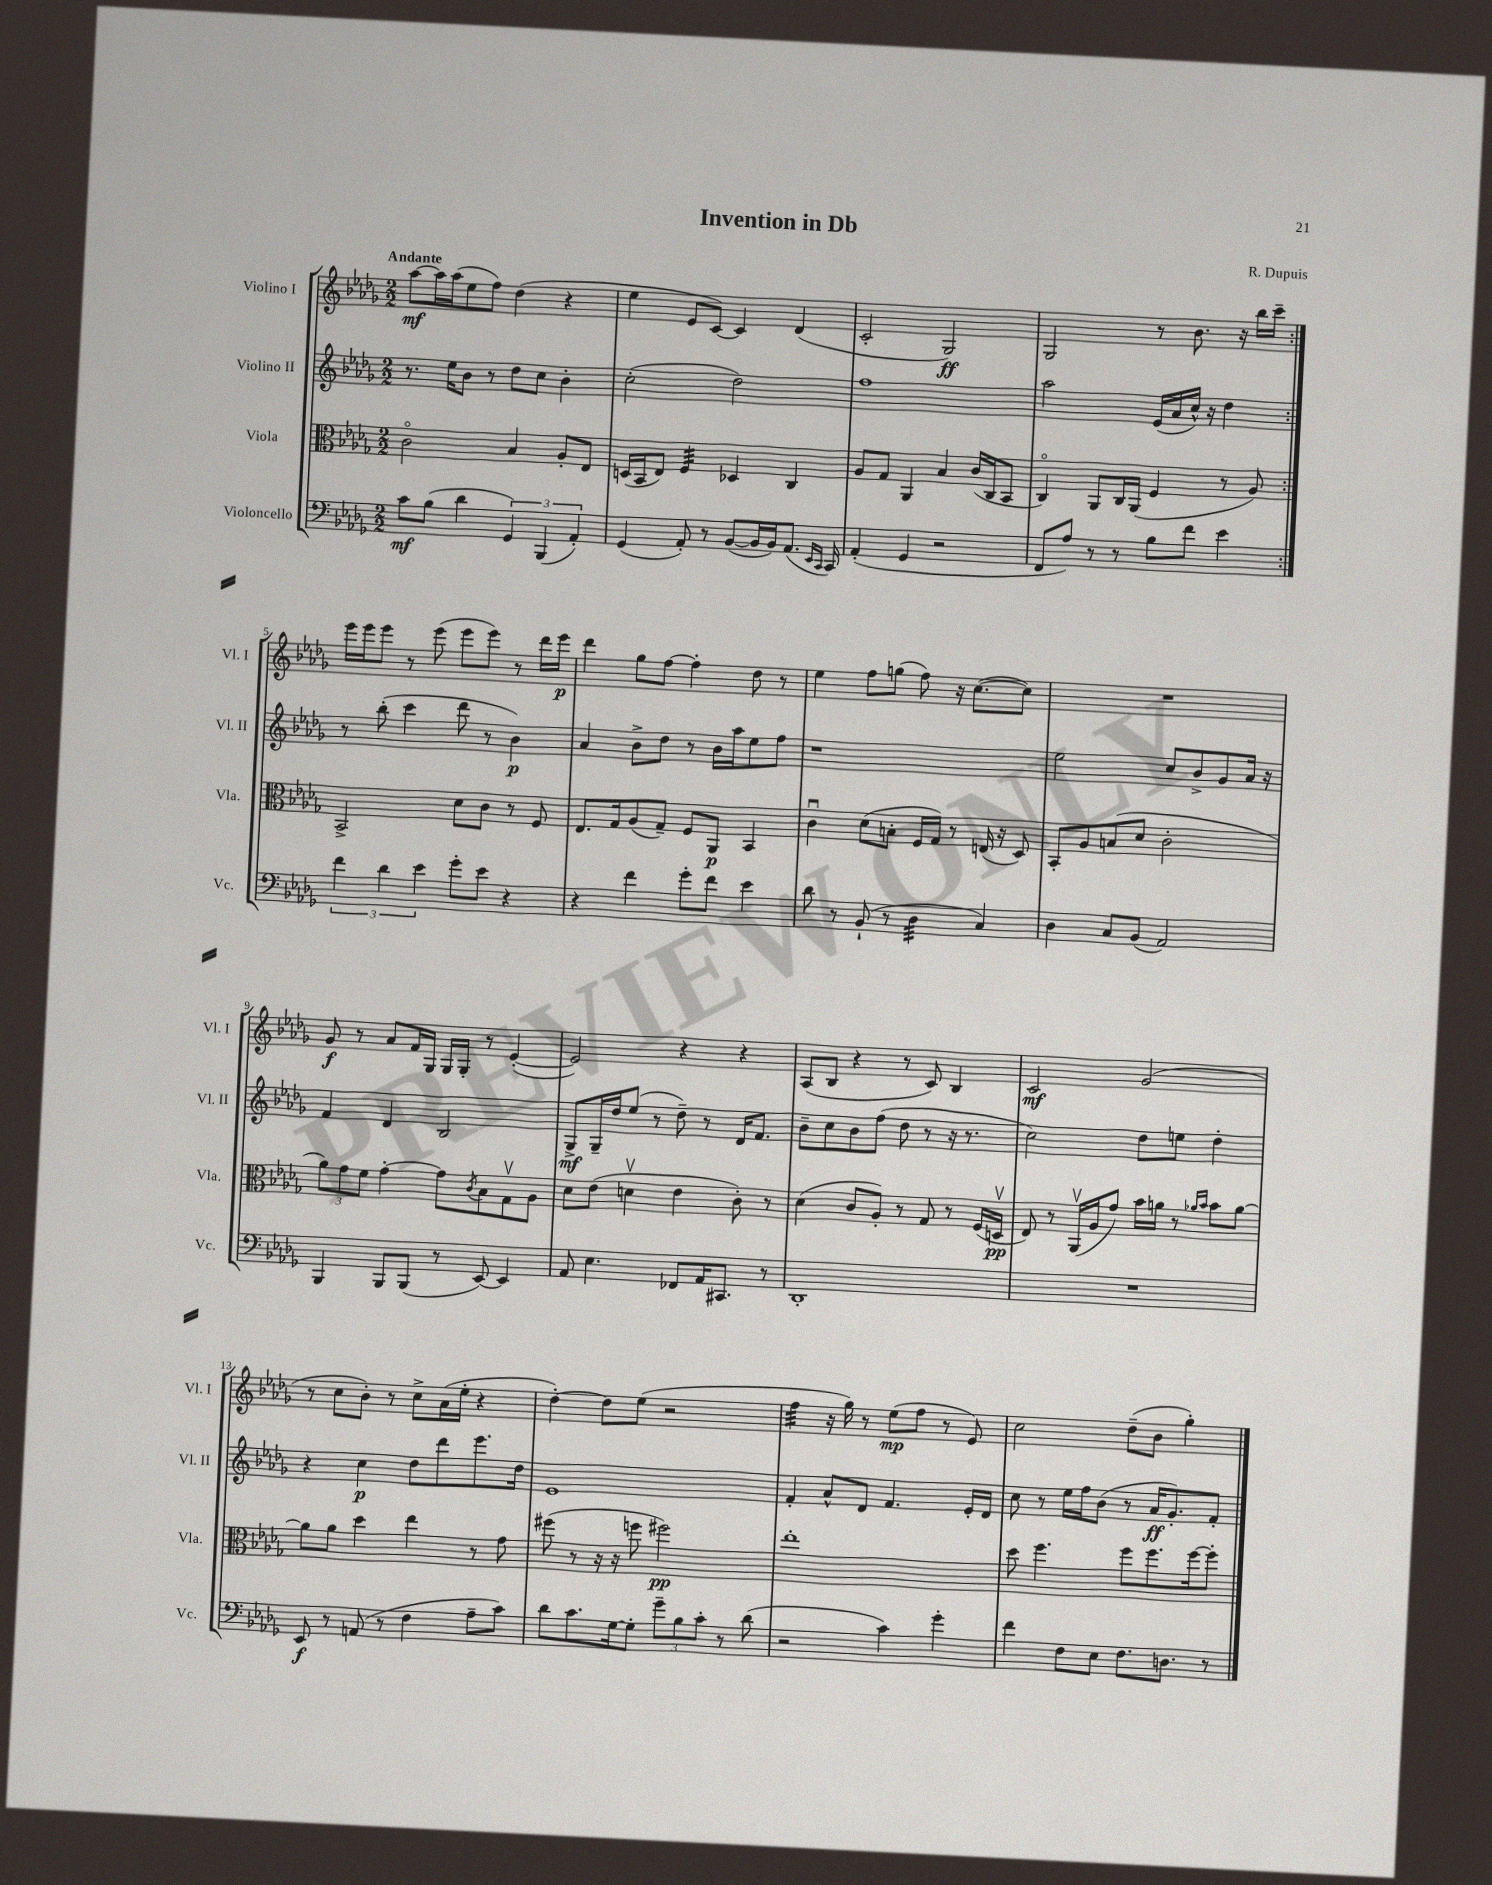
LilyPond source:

\header { title = "Invention in Db" composer = "R. Dupuis" }
<<
\new StaffGroup <<
\new Staff = "s0" \with { instrumentName = "Violino I" shortInstrumentName = "Vl. I" } {
    \clef treble \key des \major \numericTimeSignature \time 2/2 \tempo "Andante"
    \repeat volta 2 { aes''8~\mf aes''16 aes''16( ees''8 f''8) des''4( r4 |
    ees''4 ees'8 c'8~) c'4 des'4( |
    c'2-. ges2\ff) |
    ges2 r8 bes'8. r16 bes''16 c'''16-- | }
    ees'''16 ees'''16 ees'''8 r8 ees'''8( ees'''8 ees'''8) r8 des'''16 ees'''16\p |
    des'''4 ges''8 f''8~ f''4-. des''8 r8 |
    ees''4 f''8 g''8( f''8) r16 c''8.~( c''8) |
    R1 |
    ges'8\f r8 aes'8 f'16 ges16 ges16 ges16-. r8 ees'4~-.( |
    ees'2) r4 r4 |
    aes8( bes8 r4 r8 c'8) bes4 |
    c'2\mf ges'2( |
    r8 c''8 bes'8-.) r8 c''8-> aes'16( ees''16-. r4 |
    des''4~-.) des''8 ees''8( r2 |
    f''4:32 r16 ges''16) r8 ees''8\mp( f''8 r8 ees'8) |
    c''2 des''8--( bes'8 ges''4-.) \bar "|." |
}
\new Staff = "s1" \with { instrumentName = "Violino II" shortInstrumentName = "Vl. II" } {
    \clef treble \key des \major \numericTimeSignature \time 2/2
    \repeat volta 2 { r8. ees''16 bes'8 r8 des''8 c''8 bes'4-. |
    c''2-.( des''2) |
    f''1 |
    aes''2 ees'16( aes'16 c''16-^) r16 des''4 | }
    r8 bes''8-.( c'''4 des'''8 r8 bes'4\p) |
    aes'4 bes'8-> des''8 r8 bes'16 aes''16 ees''8 f''8 |
    r1 |
    ees''2 c''8 bes'8-> ges'8 aes'16 r16 |
    f'4 des'4 bes2 |
    ges8->\mf ges16-- des''16 ees''8( r8 des''8--) r8 des'16 f'8. |
    bes'8-- c''8 bes'8 f''8( des''8 r8 r16 r8. |
    c''2) des''8 e''8 des''4-. |
    r4 c''4\p des''8 des'''8 ees'''8. des''16 |
    ees'1 |
    f'4-. aes'8-^ des'8 f'4. ees'16-. des'16 |
    c''8 r8 ees''16 f''16 bes'8( r8 aes'16\ff ges'8.-.) f'8-. \bar "|." |
}
\new Staff = "s2" \with { instrumentName = "Viola" shortInstrumentName = "Vla." } {
    \clef alto \key des \major \numericTimeSignature \time 2/2
    \repeat volta 2 { c'2\flageolet bes4 aes8-. ees8 |
    d16( bes,16 ees8) f4:32 des4 c4 |
    aes8 ges8 aes,4 bes4 c'16( c16 bes,8 |
    c4\flageolet) aes,8 c16 aes,16( f4 r8 aes8) | }
    bes,2-> des'8 c'8 r8 f8 |
    ees8. ges16 aes8( ges8--) f8 aes,8\p bes,4 |
    c'4\downbow des'8( b8-. f16 ges16) r8 e16( r16 des8) |
    bes,8-. aes8 b8( des'8 c'2-. |
    \tuplet 3/2 { aes'8) ges'8 f'8 } ges'4~-. ges'8 \acciaccatura { c'8 } bes8 ges8\upbow aes8 |
    des'8 ees'8( d'4\upbow ees'4 c'8-.) r8 |
    des'4( c'8 aes8-.) r8 ges8 r8 f16( d16\upbow\pp |
    ees8) r8 aes,16\upbow( aes16 ges'8) bes'16 a'16 r8 \grace { aes'16 bes'16 } bes'8 aes'8~ |
    aes'8 aes'8 des''4 ees''4 r8 ges'8 |
    fis''8( r8 r16 r16 f''8 fis''2\pp) |
    ees''1-. |
    des''8 f''4. f''8 f''8. f''16~ f''8-. \bar "|." |
}
\new Staff = "s3" \with { instrumentName = "Violoncello" shortInstrumentName = "Vc." } {
    \clef bass \key des \major \numericTimeSignature \time 2/2
    \repeat volta 2 { c'8\mf bes8( des'4 \tuplet 3/2 { ges,4) bes,,4( aes,4-.) } |
    ges,4( aes,8-.) r8 bes,8~( bes,16 bes,16) aes,8.( \grace { ees,16 c,16 } c,16) |
    aes,4-.( ges,4 r2 |
    f,8 aes8) r8 r8 bes8 f'8 ees'4 | }
    \tuplet 3/2 { f'4 des'4 ees'4 } ges'8-. ees'8 r4 |
    r4 f'4 ges'8-. f'8 ees'4 |
    des'8 r8 bes,8-!( r8 des4:32 c4) |
    des4 c8 bes,8( aes,2) |
    bes,,4 bes,,8 bes,,8( r8 ees,8~) ees,4 |
    aes,8 ees4. fes,8 aes,16 cis,8. r8 |
    des,1-. |
    R1 |
    ees,8\f r8 a,8( r8 f4 aes8-- c'8) |
    des'8 c'8. ges16~ ges8-. \tuplet 3/2 { ges'8-- bes8 c'8-. } r8 des'8( |
    r2 c'4) ges'4-. |
    f'4 f8 ees8 f8. d8. r8 \bar "|." |
}
>>
>>
